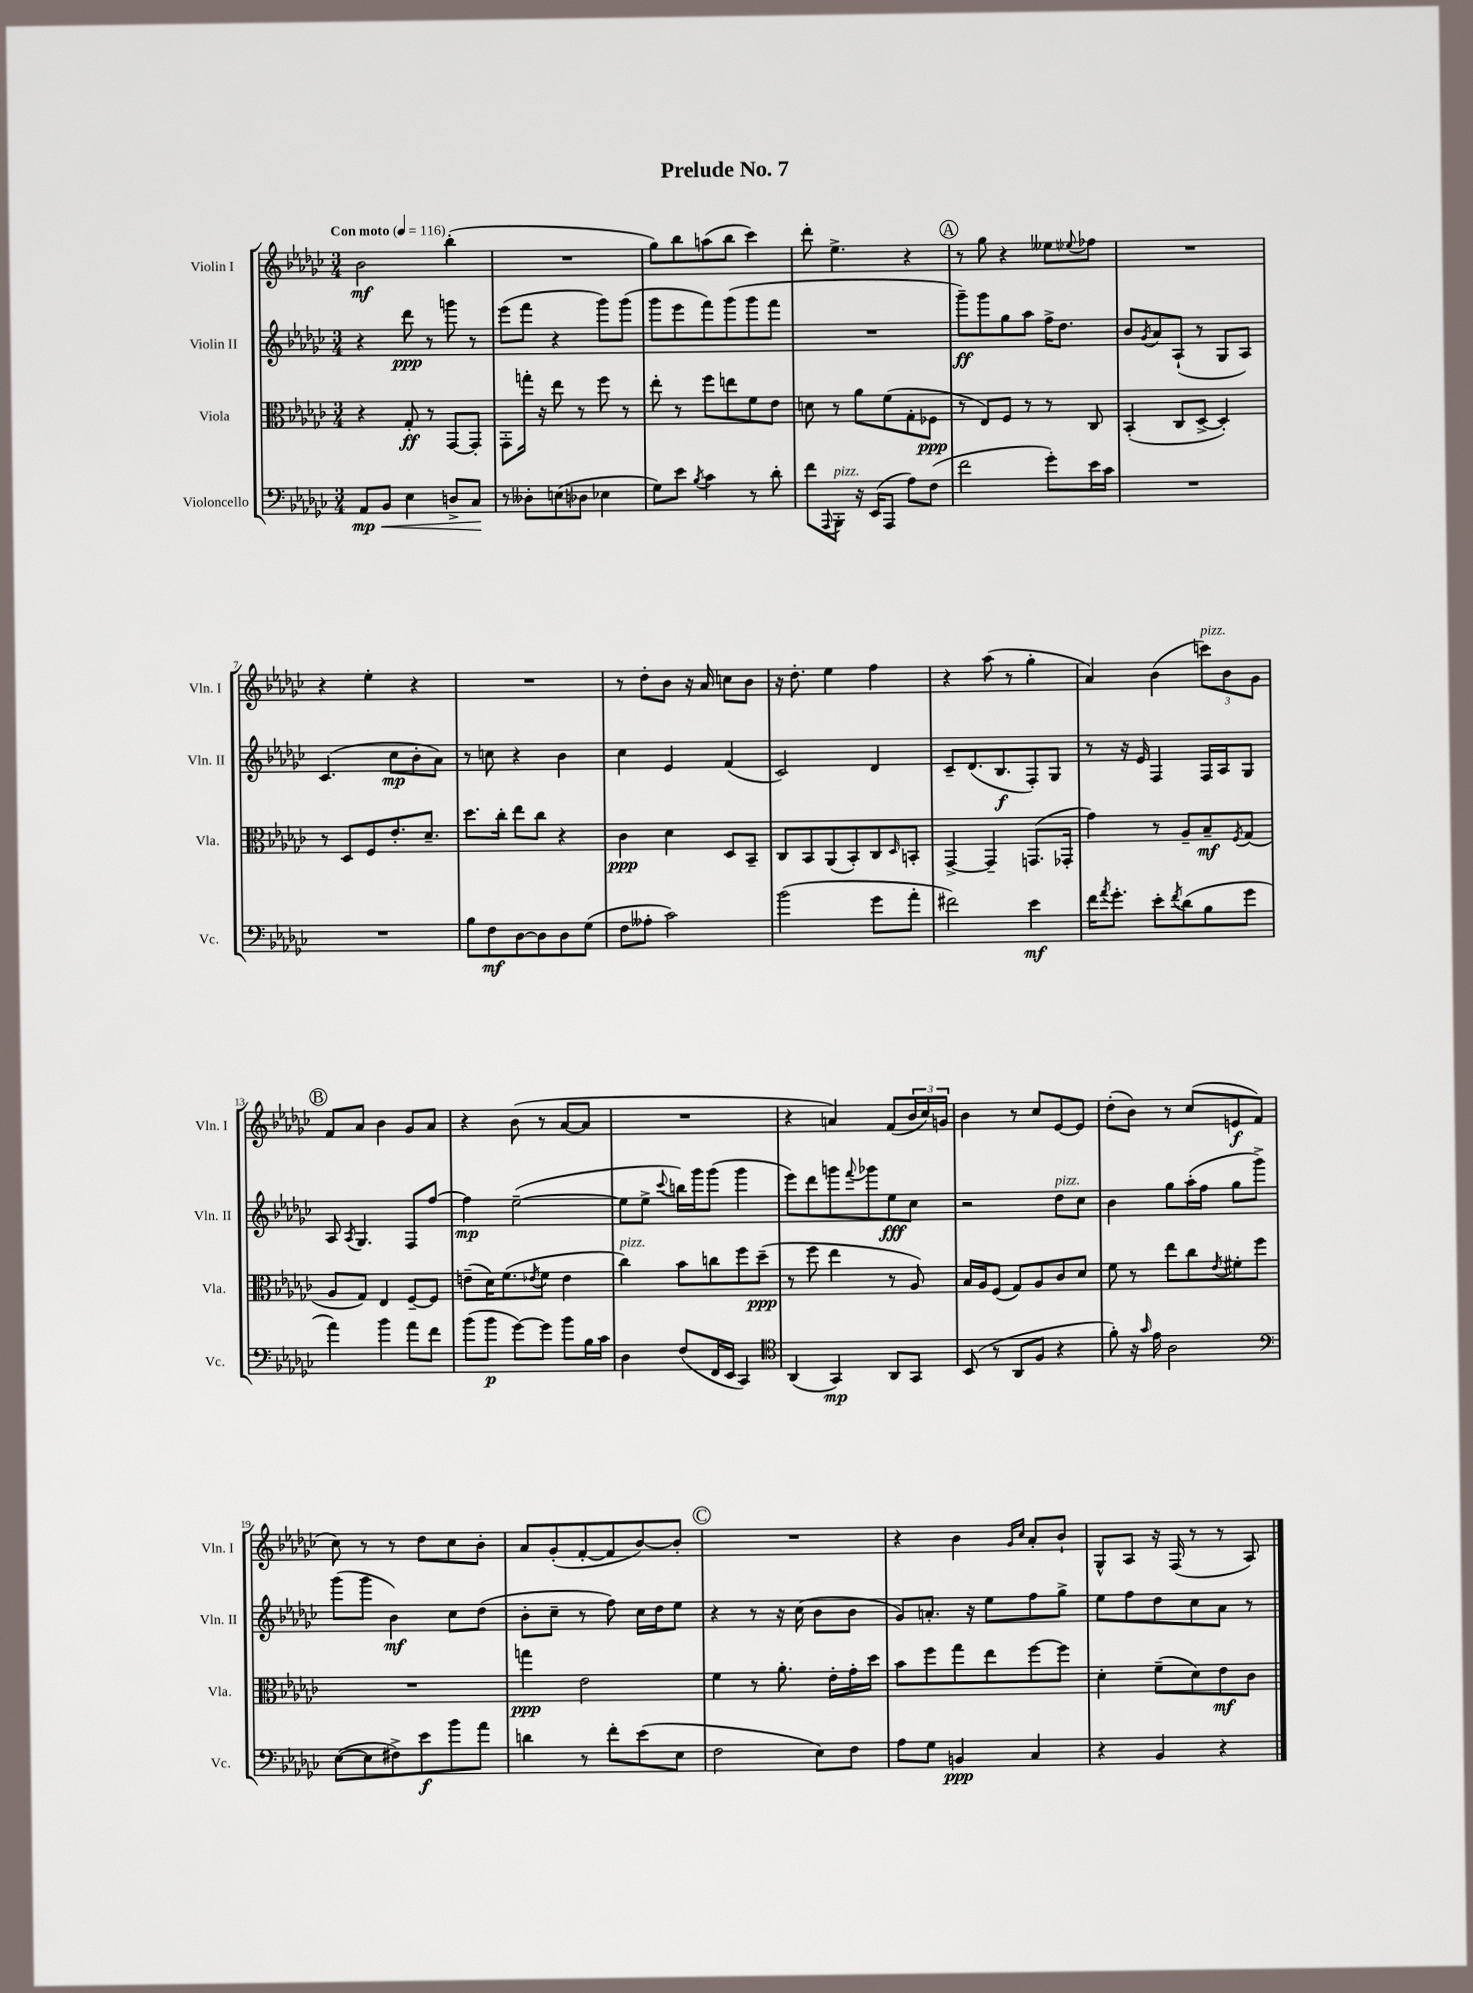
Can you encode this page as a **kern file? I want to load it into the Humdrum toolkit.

**kern	**dynam	**kern	**dynam	**kern	**dynam	**kern	**dynam
*part4	*part4	*part3	*part3	*part2	*part2	*part1	*part1
*staff4	*staff4	*staff3	*staff3	*staff2	*staff2	*staff1	*staff1
*I"Violoncello	*	*I"Viola	*	*I"Violin II	*	*I"Violin I	*
*I'Vc.	*	*I'Vla.	*	*I'Vln. II	*	*I'Vln. I	*
*clefF4	*	*clefC3	*	*clefG2	*	*clefG2	*
*k[b-e-a-d-g-c-]	*	*k[b-e-a-d-g-c-]	*	*k[b-e-a-d-g-c-]	*	*k[b-e-a-d-g-c-]	*
*M3/4	*	*M3/4	*	*M3/4	*	*M3/4	*
*MM116	*	*MM116	*	*MM116	*	*MM116	*
=1	=1	=1	=1	=1	=1	=1	=1
!	!	!	!	!	!	!LO:TX:a:B:t=Con moto	!
!	!LO:HP:b	!	!	!	!	!	!
8AA-/L	< mp	4r	.	4r	.	2b-\	mf
8BB-/J	.	.	.	.	.	.	.
4E-\	.	8G-'/	ff	8ddd-\	ppp	.	.
.	.	8r	.	8r	.	.	.
8Dn^/L	.	[8GG-/L	.	8gggn\	.	(4bb-'\	.
8C-/J	.	8GG-'/J]	.	8r	.	.	.
.	[	.	.	.	.	.	.
=2	=2	=2	=2	=2	=2	=2	=2
8r	.	8GG-'\L	.	(8eee-\L	.	2.r	.
8D--X'\L	.	16ggn'\Jk	.	8fff\J	.	.	.
.	.	16r	.	.	.	.	.
(8En\	.	8ee-\	.	4r	.	.	.
8D-X\J	.	8r	.	.	.	.	.
4E-X\	.	8ff\	.	8ggg-\L)	.	.	.
.	.	8r	.	(8ggg-\J	.	.	.
=3	=3	=3	=3	=3	=3	=3	=3
8G-\L)	.	8ee-'\	.	8ggg-\L	.	8gg-\L)	.
8e-\J	.	8r	.	8eee-\	.	8bb-\	.
8qB-/	.	.	.	.	.	.	.
4c-\	.	8ff\L	.	8fff\)	.	(8aan\	.
.	.	8een\	.	(8ggg-\	.	8bb-\J	.
8r	.	8f\	.	8ggg-\	.	4ccc-\)	.
8d-'\	.	8e-\J	.	8fff\J	.	.	.
=4	=4	=4	=4	=4	=4	=4	=4
8f\L	.	8dn\	.	2.r	.	8ddd-'\	.
8qqAAA-/	.	.	.	.	.	.	.
!LO:TX:a:i:t=pizz.	!	!	!	!	!	!	!
8BBB-'\J	.	8r	.	.	.	4.ee-^\	.
16r	.	8a-\L	.	.	.	.	.
(16EE-/KL	.	.	.	.	.	.	.
8AAA-/J	.	(8f\	.	.	.	.	.
8A-\L)	.	8G-'\	.	.	.	4r	.
(8F\J	.	8F-X\J	ppp	.	.	.	.
!!LO:REH:place=s1:t=A
=5	=5	=5	=5	=5	=5	=5	=5
2f\	.	8r	.	8ggg-~\L)	ff	8r	.
.	.	8E-/L)	.	8ggg-\	.	8gg-\	.
.	.	8F/J	.	8gg-\	.	4r	.
.	.	8r	.	8aa-\J	.	.	.
8g-'\L)	.	8r	.	16ff^\KL	.	8ee--X\L	.
.	.	.	.	8.dd-\J	.	.	.
.	.	.	.	.	.	8qqee-X/	.
16e-\L	.	8C-/	.	.	.	8ff-X\J	.
16c-\JJ	.	.	.	.	.	.	.
=6	=6	=6	=6	=6	=6	=6	=6
2.r	.	(4BB-'/	.	8b-/L	.	2.r	.
.	.	.	.	8qg-/	.	.	.
.	.	.	.	8a-/	.	.	.
.	.	8C-/L	.	(8A-`/J	.	.	.
.	.	[8D-^/J	.	8r	.	.	.
.	.	4D-'/])	.	8G-/L	.	.	.
.	.	.	.	8A-/J)	.	.	.
!!LO:LB:g=z
=7	=7	=7	=7	=7	=7	=7	=7
2.r	.	8r	.	(4.c-/	.	4r	.
.	.	8D-/L	.	.	.	.	.
.	.	8F/	.	.	.	4ee-'\	.
.	.	8.e-'/	.	8cc-\L	mp	.	.
.	.	.	.	8b-'\	.	4r	.
.	.	8.d-~/J	.	.	.	.	.
.	.	.	.	8a-\J)	.	.	.
=8	=8	=8	=8	=8	=8	=8	=8
8B-\L	.	8.dd-\L	.	8r	.	2.r	.
8F\	mf	.	.	8ccn\	.	.	.
.	.	16cc-'\Jk	.	.	.	.	.
[8D-\	.	8ee-\L	.	4r	.	.	.
8D-\]	.	8cc-\J	.	.	.	.	.
8D-\	.	4r	.	4b-\	.	.	.
(8G-\J	.	.	.	.	.	.	.
=9	=9	=9	=9	=9	=9	=9	=9
8F\L	.	4c-\	ppp	4cc-\	.	8r	.
8A--X'\J	.	.	.	.	.	8dd-'\L	.
2c-\)	.	4d-\	.	4e-/	.	8b-\J	.
.	.	.	.	.	.	16r	.
.	.	.	.	.	.	16a-/	.
.	.	8D-/L	.	(4f/	.	8ccn\L	.
.	.	8BB-~/J	.	.	.	8b-\J	.
=10	=10	=10	=10	=10	=10	=10	=10
(2b-\	.	8C-/L	.	2c-/)	.	16r	.
.	.	.	.	.	.	8.dd-'\	.
.	.	8BB-/	.	.	.	.	.
.	.	(8AA-/	.	.	.	4ee-\	.
.	.	8BB-'/)	.	.	.	.	.
8g-\L	.	8C-/	.	4d-/	.	4ff\	.
.	.	16qqD-/	.	.	.	.	.
8a-'\J	.	8BBn'/J	.	.	.	.	.
=11	=11	=11	=11	=11	=11	=11	=11
2f#X\)	.	[4GG-^/	.	8c-~/L	.	4r	.
.	.	.	.	(8.d-/	.	.	.
.	.	4GG-~/]	.	.	.	(8aa-\	.
.	.	.	.	8.B-/	f	.	.
.	.	.	.	.	.	8r	.
4e-\	mf	(8.GGn/L	.	8F'/)	.	4gg-'\	.
.	.	.	.	8G-/J	.	.	.
.	.	16GG-X'/Jk	.	.	.	.	.
=12	=12	=12	=12	=12	=12	=12	=12
16f\KL	.	4g-\)	.	8r	.	4a-/)	.
8qa-/	.	.	.	.	.	.	.
8.g-'\J	.	.	.	.	.	.	.
.	.	.	.	16r	.	.	.
.	.	.	.	16e-/	.	.	.
8e-'\L	.	8r	.	4F/	.	(4b-\	.
8qf/	.	.	.	.	.	.	.
(8d-\	.	8A-~/L	.	.	.	.	.
!	!	!	!	!	!	!LO:TX:a:i:t=pizz.	!
8B-\	.	8B-~/	mf	16F/LL	.	12cccn\L)	.
.	.	.	.	16A-/J	.	.	.
.	.	.	.	.	.	12b-\	.
.	.	8qF/	.	.	.	.	.
8g-\J	.	(8G-/J	.	8G-/J	.	.	.
.	.	.	.	.	.	12g-\J	.
!!LO:LB:g=z
!!LO:REH:place=s1:t=B
=13	=13	=13	=13	=13	=13	=13	=13
4a-\)	.	8A-/L	.	8A-/	.	8f/L	.
.	.	.	.	8qA-/	.	.	.
.	.	8G-/J)	.	4.G-/	.	8a-/J	.
4b-\	.	4E-/	.	.	.	4b-\	.
8a-\L	.	[8F~/L	.	8F/L	.	8g-/L	.
8f\J	.	8F/J]	.	[8ff/J	.	8a-/J	.
=14	=14	=14	=14	=14	=14	=14	=14
(8b-\L	.	(8en~\L	.	4ff\]	mp	4r	.
8b-\J	p	16d-\K)	.	.	.	.	.
.	.	(8.f\	.	.	.	.	.
[8g-\L)	.	.	.	([2ee-~\	.	(8b-\	.
.	.	8qe-X/	.	.	.	.	.
8g-\J]	.	8f\J	.	.	.	8r	.
8b-\L	.	4e-\	.	.	.	[8a-/L	.
16B-\L	.	.	.	.	.	8a-/J]	.
16c-\JJ	.	.	.	.	.	.	.
=15	=15	=15	=15	=15	=15	=15	=15
!	!	!LO:TX:a:i:t=pizz.	!	!	!	!	!
4D-\	.	4cc-\)	.	8ee-\L]	.	2.r	.
.	.	.	.	8ee-^\J	.	.	.
.	.	.	.	8qqccc-/	.	.	.
(8F/L	.	8b-\L	.	16bbn\LL)	.	.	.
.	.	.	.	16ggg-\J	.	.	.
16FF/L	.	8ccn\	.	(8ggg-\J	.	.	.
16EE-/JJ	.	.	.	.	.	.	.
4CC-/)	.	8ff\	.	4ggg-\	.	.	.
.	.	(8dd-~\J	ppp	.	.	.	.
=16	=16	=16	=16	=16	=16	=16	=16
*clefC4	*	*	*	*	*	*	*
(4AA-/	.	8r	.	8eee-\L)	.	4r	.
.	.	8ff\	.	8ddd-\	.	.	.
4GG-/)	mp	4ee-\	.	8gggn\	.	4an/)	.
.	.	.	.	8qqfff/	.	.	.
.	.	.	.	8ggg-X\	.	.	.
8AA-/L	.	8r	.	8ee-\	fff	(8f/L	.
8GG-/J	.	8A-/)	.	8cc-\J	.	24b-/L	.
.	.	.	.	.	.	24cc-/)	.
.	.	.	.	.	.	24gn/JJ	.
=17	=17	=17	=17	=17	=17	=17	=17
(8BB-/	.	16B-/LL	.	2r	.	4b-\	.
.	.	16A-/J	.	.	.	.	.
8r	.	(8F/J	.	.	.	.	.
8AA-/L	.	8G-/L)	.	.	.	8r	.
8F/J	.	8A-/	.	.	.	8cc-/L	.
!	!	!	!	!LO:TX:a:i:t=pizz.	!	!	!
4r	.	8c-/	.	8dd-\L	.	[8e-/	.
.	.	8d-/J	.	8cc-\J	.	8e-/J]	.
=18	=18	=18	=18	=18	=18	=18	=18
8f'\)	.	8f\	.	4b-\	.	(8dd-'\L	.
16r	.	8r	.	.	.	8b-\J)	.
16qqg-/	.	.	.	.	.	.	.
16e-\	.	.	.	.	.	.	.
2A-\	.	8ee-\L	.	8gg-\L	.	8r	.
.	.	8cc-\	.	(16aa-'\L	.	(8cc-/L	.
.	.	.	.	16ff\JJ	.	.	.
.	.	8qe-/	.	.	.	.	.
.	.	8f#X'\	.	8gg-\L	.	8en/	f
.	.	8ff\J	.	8ggg-^\J)	.	8f/J	.
!!LO:LB:g=z
=19	=19	=19	=19	=19	=19	=19	=19
*clefF4	*	*	*	*	*	*	*
([8E-\L	.	2.r	.	(8ggg-\L	.	8cc-\)	.
8E-\]	.	.	.	8ggg-\J	.	8r	.
8F#X^\)	.	.	.	4b-\)	mf	8r	.
8e-\	f	.	.	.	.	8dd-\L	.
8b-\	.	.	.	8cc-\L	.	8cc-\	.
8a-\J	.	.	.	(8dd-\J	.	8b-'\J	.
=20	=20	=20	=20	=20	=20	=20	=20
4dn\	.	4ggn\	ppp	8b-'\L	.	8a-/L	.
.	.	.	.	8cc-~\J	.	(8g-'/	.
8r	.	2e-\	.	8r	.	[8f'/	.
8f'\L	.	.	.	8ff\)	.	8f/]	.
(8e-\	.	.	.	16cc-\LL	.	[8b-/)	.
.	.	.	.	16dd-\J	.	.	.
8E-\J	.	.	.	8ee-\J	.	8b-'/J]	.
!!LO:REH:place=s1:t=C
=21	=21	=21	=21	=21	=21	=21	=21
2F\	.	4f\	.	4r	.	2.r	.
.	.	8r	.	8r	.	.	.
.	.	8.a-'\	.	16r	.	.	.
.	.	.	.	(16cc-\	.	.	.
8E-\L)	.	.	.	8b-\L	.	.	.
.	.	16e-'\LL	.	.	.	.	.
8F\J	.	16g-'\	.	8b-\J	.	.	.
.	.	16dd-\JJ	.	.	.	.	.
=22	=22	=22	=22	=22	=22	=22	=22
8A-\L	.	8b-\L	.	8g-/L)	.	4r	.
8G-\J	.	8ff\	.	8.an'/J	.	.	.
4BBn/	ppp	8gg-\	.	.	.	4b-\	.
.	.	.	.	16r	.	.	.
.	.	8ee-\	.	8ee-\L	.	.	.
.	.	.	.	.	.	16qqg-/LL	.
.	.	.	.	.	.	16qqcc-/JJ	.
4C-/	.	[8ff\	.	8ff\	.	8a-'/L	.
.	.	8ff\J]	.	8gg-^\J	.	8b-`/J	.
=23	=23	=23	=23	=23	=23	=23	=23
4r	.	4d-'\	.	8ee-\L	.	8G-^^/L	.
.	.	.	.	8ff\	.	8A-/J	.
4BB-/	.	(8f~\L	.	8dd-\	.	16r	.
.	.	.	.	.	.	(16F/	.
.	.	8d-\)	.	8cc-\	.	8r	.
4r	.	8e-\	mf	8a-\J	.	8r	.
.	.	8c-\J	.	8r	.	8A-/)	.
==	==	==	==	==	==	==	==
*-	*-	*-	*-	*-	*-	*-	*-
